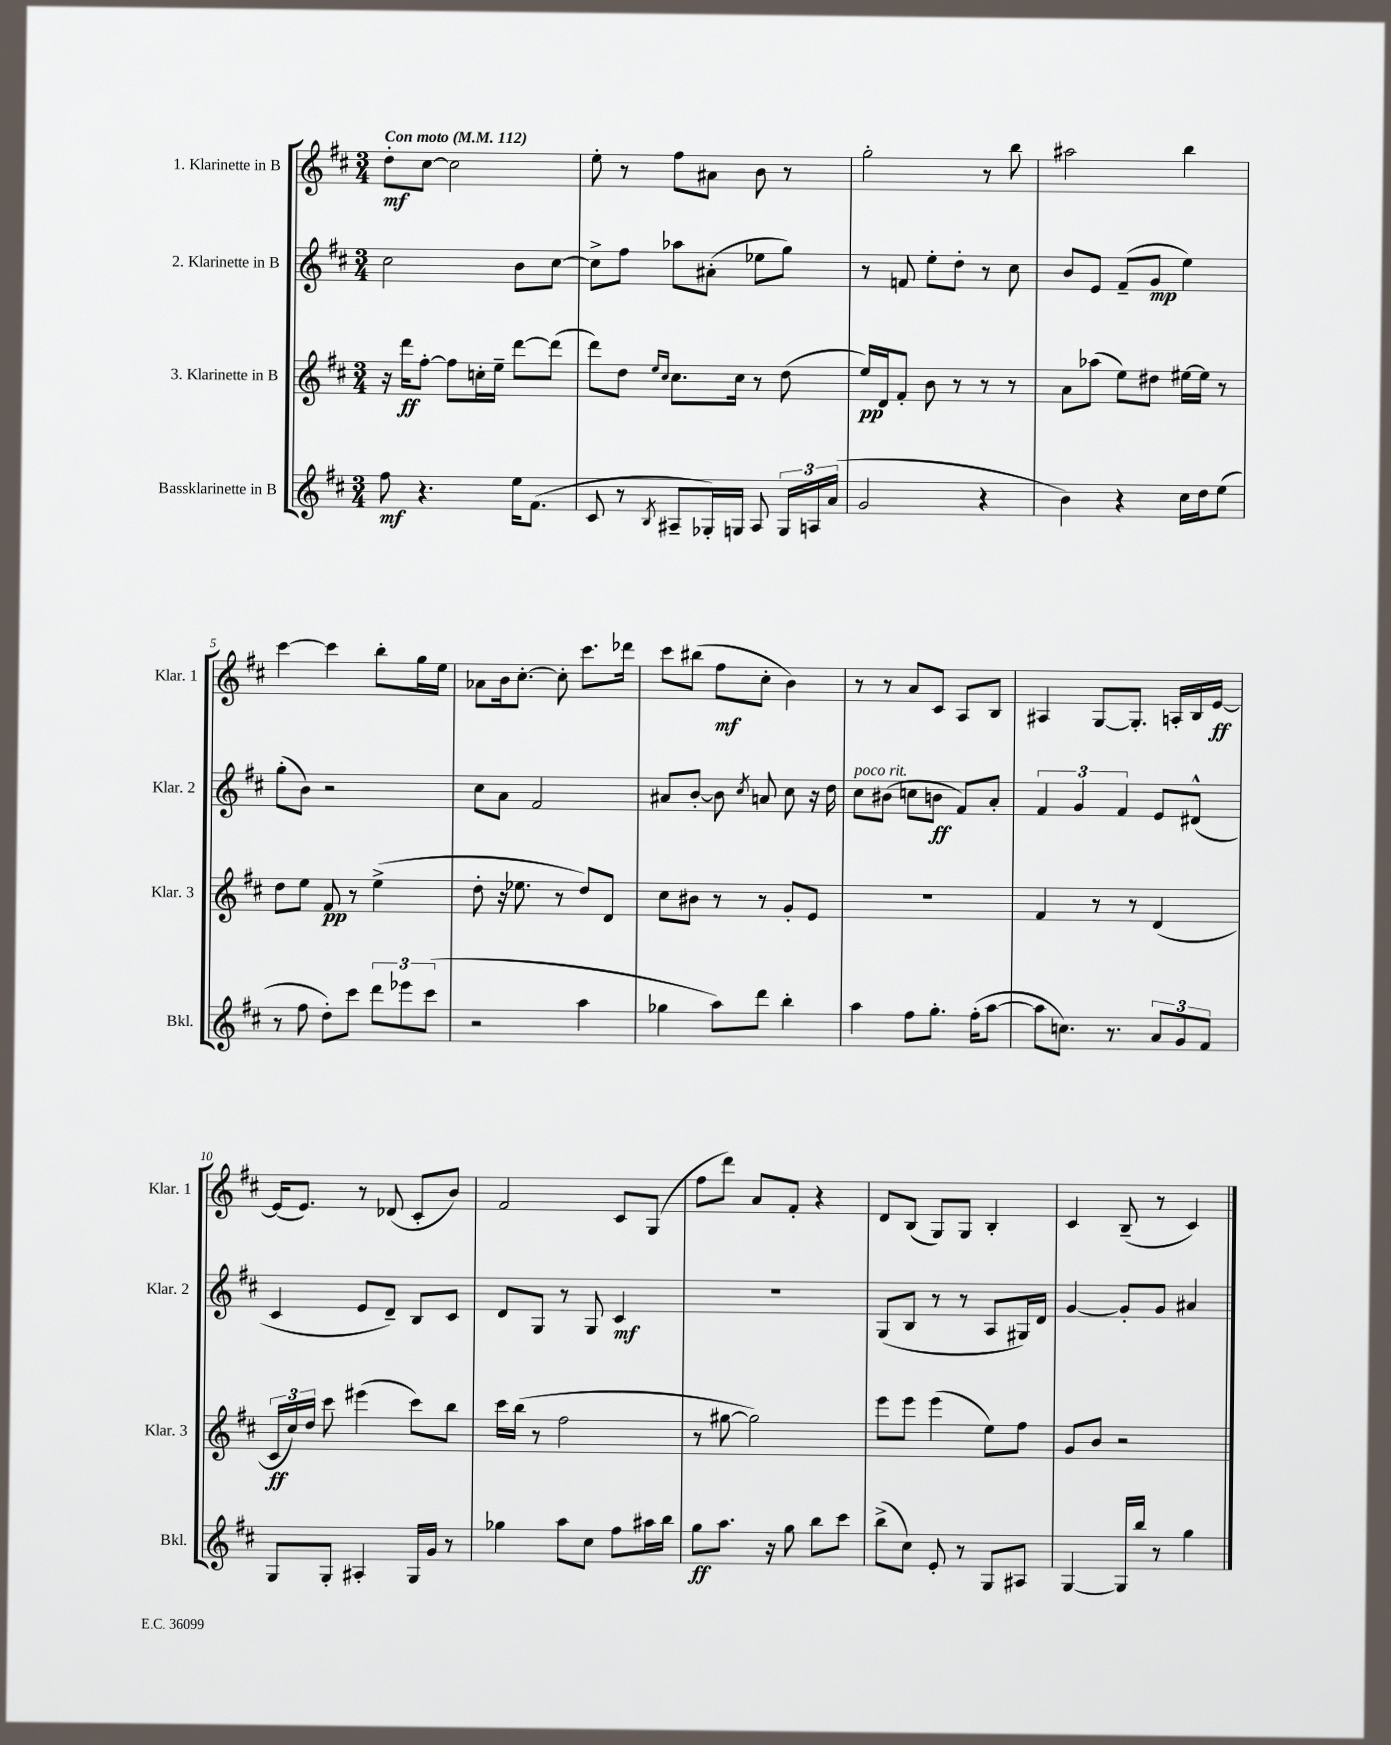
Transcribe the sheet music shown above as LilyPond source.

<<
\new StaffGroup <<
\new Staff = "s0" \with { instrumentName = "1. Klarinette in B" shortInstrumentName = "Klar. 1" } {
    \clef treble \key d \major \numericTimeSignature \time 3/4 \tempo "Con moto" 4 = 112
    \autoBeamOff d''8[-.\mf cis''8]~ cis''2 |
    e''8-. r8 fis''8[ ais'8] b'8 r8 |
    g''2-. r8 b''8 |
    ais''2 b''4 |
    cis'''4~ cis'''4 b''8[-. g''16 e''16] |
    aes'8[ b'16 cis''8.]~-. cis''8-. cis'''8.[ des'''16] |
    cis'''8[ bis''8]( fis''8[\mf cis''8]-. b'4) |
    r8 r8 a'8[ cis'8] a8[ b8] |
    ais4 g8[~ g8.]-. a16[-. b16 e'16]~\ff |
    e'16[( e'8.]) r8 des'8( cis'8[-. b'8]) |
    fis'2 cis'8[ g8]( |
    fis''8[ d'''8]) a'8[ fis'8]-. r4 |
    d'8[ b8]( g8[) g8] b4-. |
    cis'4 b8--( r8 cis'4) \bar "|." |
}
\new Staff = "s1" \with { instrumentName = "2. Klarinette in B" shortInstrumentName = "Klar. 2" } {
    \clef treble \key d \major \numericTimeSignature \time 3/4
    \autoBeamOff cis''2 b'8[ cis''8]~ |
    cis''8[-> fis''8] aes''8[ ais'8]-.( ees''8[ g''8]) |
    r8 f'8 e''8[-. d''8]-. r8 cis''8 |
    b'8[ e'8] fis'8[--( g'8]\mp e''4) |
    g''8[-.( b'8]) r2 |
    cis''8[ a'8] fis'2 |
    ais'8[ b'8]~-. b'8 \acciaccatura { cis''8 } a'8 cis''8 r16 d''16 |
    cis''8[^\markup { \italic "poco rit." } bis'8]( c''8[ b'8]\ff fis'8[) a'8]-. |
    \tuplet 3/2 { fis'4 g'4 fis'4 } e'8[ dis'8]-^( |
    cis'4 e'8[ d'8]--) b8[ cis'8] |
    d'8[ g8] r8 g8 cis'4\mf |
    R2. |
    g8[( b8] r8 r8 a8[ gis16) d'16] |
    g'4~ g'8[-. g'8] ais'4 \bar "|." |
}
\new Staff = "s2" \with { instrumentName = "3. Klarinette in B" shortInstrumentName = "Klar. 3" } {
    \clef treble \key d \major \numericTimeSignature \time 3/4
    \autoBeamOff r16 d'''16[\ff fis''8]~-. fis''8[ c''16-. e''16]-- d'''8[~ d'''8]( |
    d'''8[) d''8] \grace { e''16[ cis''16] } cis''8.[ cis''16] r8 d''8( |
    e''16[\pp) d'16 fis'8]-. b'8 r8 r8 r8 |
    a'8[ aes''8]( e''8[) dis''8] eis''16[~ eis''16] r8 |
    d''8[ e''8] fis'8\pp r8 e''4->( |
    d''8-. r16 ees''8. r8 d''8[) d'8] |
    cis''8[ bis'8] r8 r8 g'8[-. e'8] |
    R2. |
    fis'4 r8 r8 d'4( |
    \tuplet 3/2 { cis'16[\ff cis''16) d''16] } cis'''8 eis'''4( cis'''8[) b''8] |
    cis'''16[ b''16]( r8 fis''2 |
    r8 gis''8~ gis''2) |
    e'''8[ e'''8] e'''4( e''8[) fis''8] |
    g'8[ b'8] r2 \bar "|." |
}
\new Staff = "s3" \with { instrumentName = "Bassklarinette in B" shortInstrumentName = "Bkl." } {
    \clef treble \key d \major \numericTimeSignature \time 3/4
    \autoBeamOff fis''8\mf r4. e''16[ fis'8.]( |
    cis'8 r8 \acciaccatura { b8 } ais8[-- ges16-.) g16] ais8 \tuplet 3/2 { g16[ a16 a'16]( } |
    g'2 r4 |
    b'4) r4 cis''16[ d''16 e''8]( |
    r8 fis''8 d''8[-.) cis'''8] \tuplet 3/2 { d'''8[ ees'''8 cis'''8]( } |
    r2 a''4 |
    ges''4 a''8[) d'''8] b''4-. |
    a''4 fis''8[ g''8.]-. fis''16[-.( a''8]~ |
    a''8[ c''8.]) r8. \tuplet 3/2 { a'8[ g'8 fis'8] } |
    g8[ g8]-. ais4-. g16[ g'16] r8 |
    ges''4 a''8[ cis''8] fis''8[ ais''16 b''16] |
    g''8[\ff a''8.] r16 g''8 b''8[ cis'''8] |
    b''8[->( cis''8]) e'8-. r8 g8[ ais8] |
    g4~ g16[ b''16] r8 g''4 \bar "|." |
}
>>
>>
